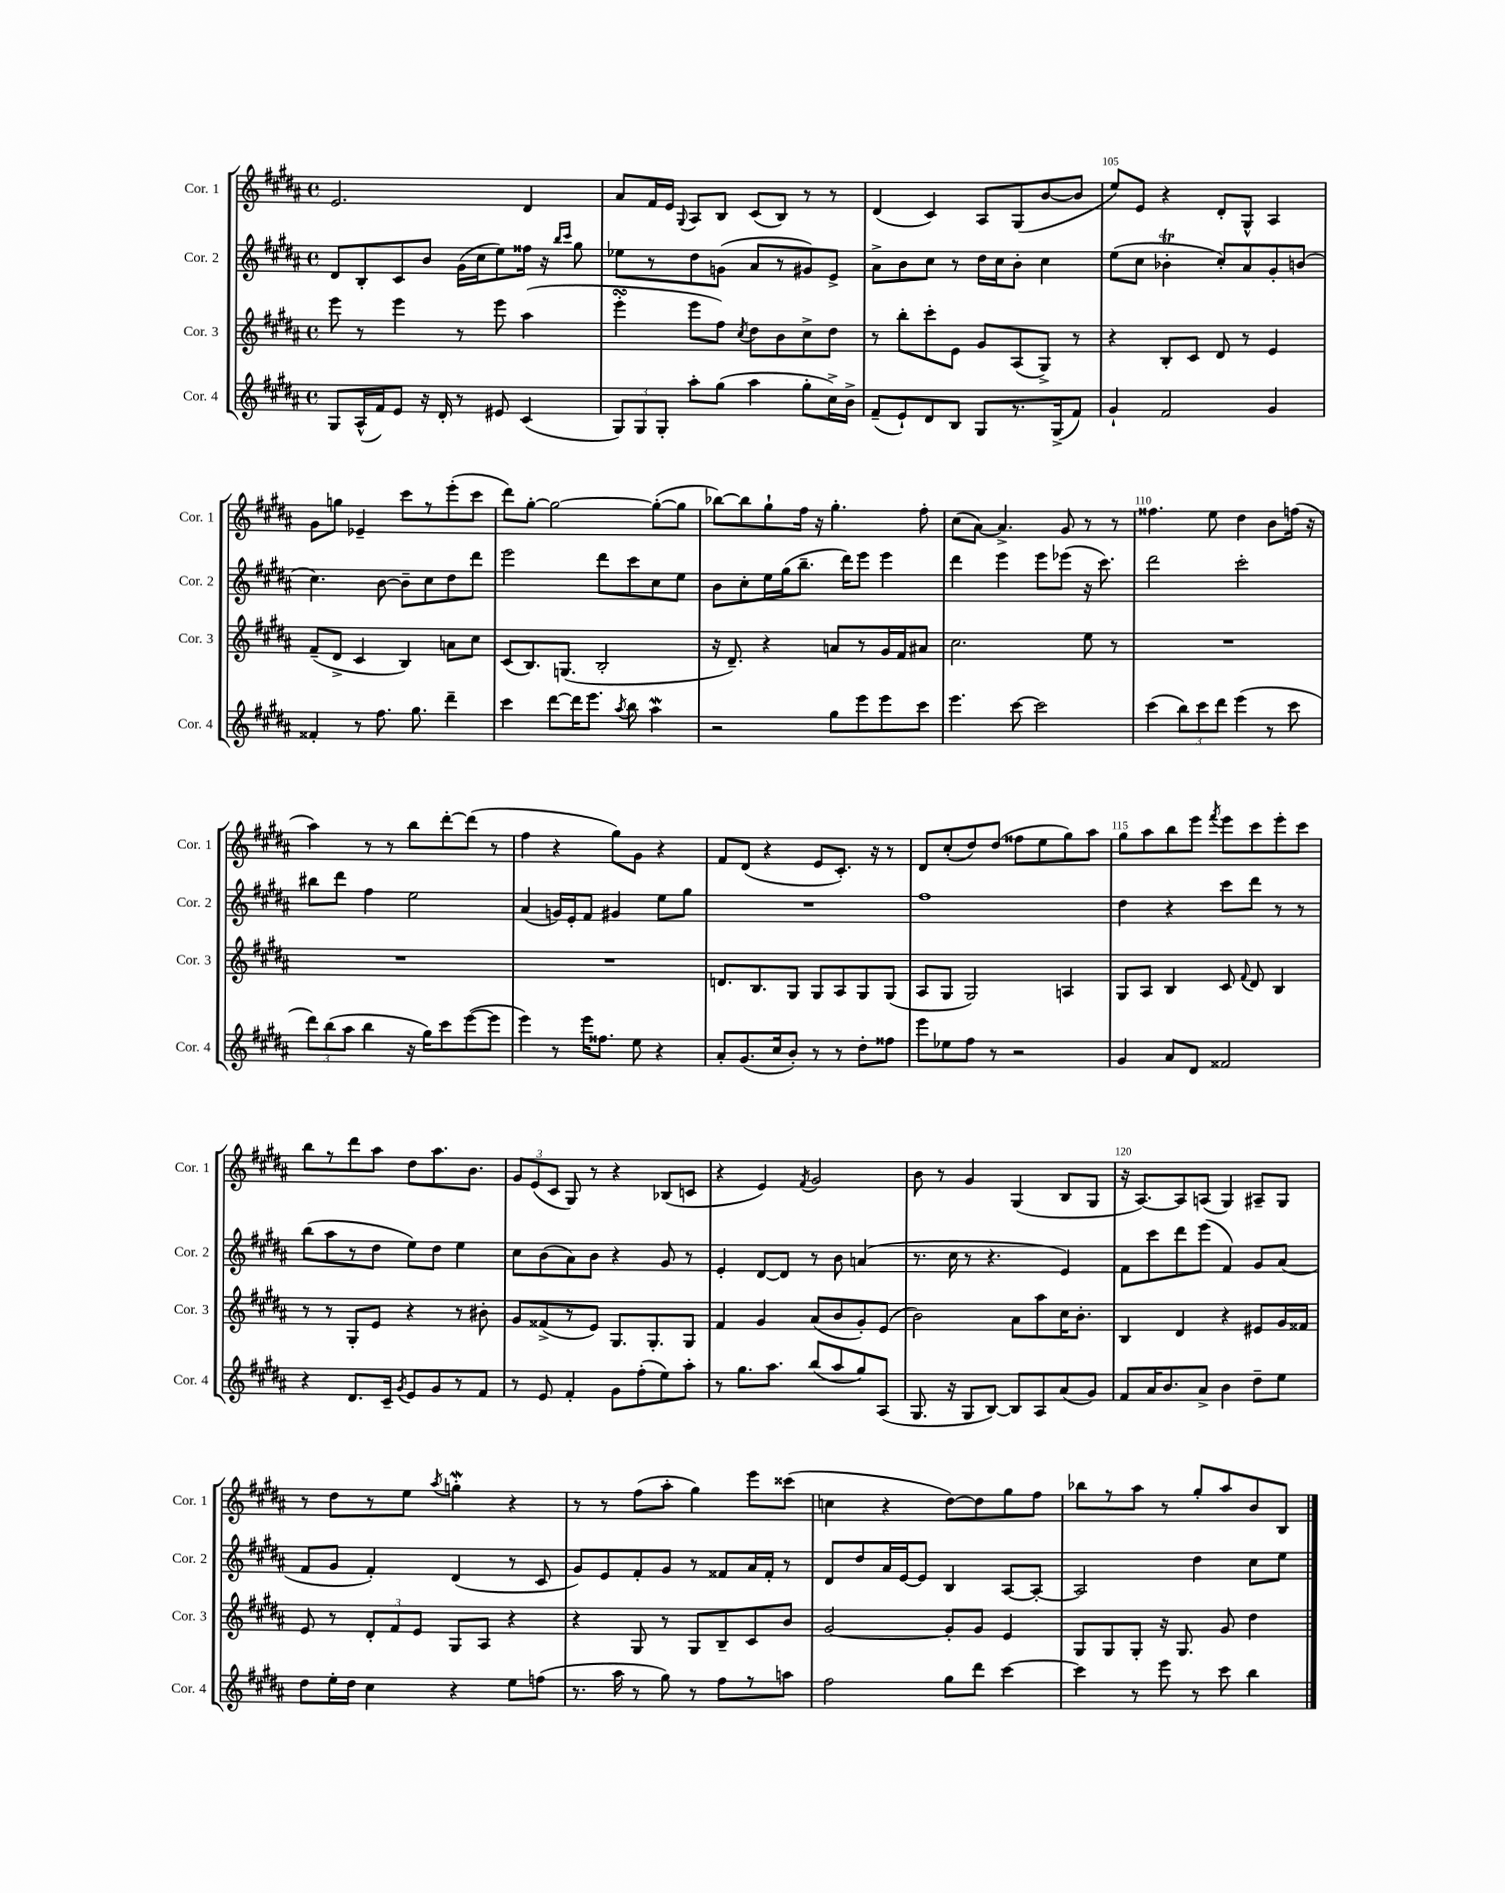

**kern	**kern	**kern	**kern
*staff4	*staff3	*staff2	*staff1
*clefG2	*clefG2	*clefG2	*clefG2
*k[f#c#g#d#a#]	*k[f#c#g#d#a#]	*k[f#c#g#d#a#]	*k[f#c#g#d#a#]
*M4/4	*M4/4	*M4/4	*M4/4
*met(c)	*met(c)	*met(c)	*met(c)
8G#/L	8eee\	8d#/L	2.e/
(16A#^^/L	8r	8B'/	.
16f#/J)	.	.	.
8e/J	4eee\	8c#/	.
16r	.	8b/J	.
16d#'/	.	.	.
8r	8r	(16g#\LL	.
.	.	16cc#\J	.
8e#/	8eee\	8ee\)	.
(4c#/	(4aa#\	16ff##\Jk	4d#/
.	.	16r	.
.	.	16qqbb/LL	.
.	.	16qqccc#/JJ	.
.	.	8gg#\	.
=	=	=	=
12G#/L)	4eee'\	8ee-\L	8a#/L
12G#/	.	.	.
.	.	8r	16f#/L
12G#'/J	.	.	.
.	.	.	16e/JJ
.	.	.	8qqG#/
8aa#'\L	8eee\L	8dd#\	8A#/L
(8gg#\J	8ff#\J)	(8g\J	8B/J
.	8qcc#/	.	.
4aa#\	8dd#\L	8a#/L	(8c#/L
.	8b\	8r	8B/J)
8gg#'\L	8cc#^\	8g#/)	8r
16cc#^\L)	8dd#\J	8e^/J	8r
16b^\JJ	.	.	.
=	=	=	=
(8f#~/L	8r	8a#^\L	(4d#/
8e`/)	8bb'\L	8b\	.
8d#/	8ccc#'\	8cc#\J	4c#/)
8B/J	8e\J	8r	.
8G#/L	8g#/L	16dd#\LL	8A#/L
.	.	16cc#\J	.
8.r	(8A#/	8b'\J	(8G#/
.	8G#^/J)	4cc#\	[8b/
(16G#^/k	.	.	.
8f#/J)	8r	.	8b/]J
=	=	=	=
4g#`/	4r	(8ee\L	8ee/L)
.	.	8cc#\J	8e/J
2f#/	8B'/L	4b-'\	4r
.	8c#/J	.	.
.	8d#/	8cc#'/L)	8d#'/L
.	8r	8a#/	8G#^^/J
4g#/	4e/	8g#'/	4A#/
.	.	(8b/J	.
=	=	=	=
4f##'/	(8f#~/L	4.cc#\)	8g#\L
.	8d#^/J	.	8gg\J
8r	4c#/	.	4e-~/
8.ff#\	.	[8b\	.
.	4B/)	8b~\]L	8ccc#\L
8.gg#\	.	.	.
.	.	8cc#\	8r
4ddd#~\	8a\L	8dd#\	(8eee'\
.	8cc#\J	8ddd#\J	8ccc#\J
=	=	=	=
4ccc#\	(8c#/L	2eee\	8ddd#\L)
.	8.B/)	.	[8gg#'\J
[8ddd#\L	.	.	2gg#\_
.	(8.G/J	.	.
16ddd#\]K	.	.	.
8.eee\J	.	.	.
.	2B'/	8ddd#\L	.
8qaa#/	.	.	.
8bb\	.	8ccc#\	.
4aa#\	.	8cc#\	(8gg#'\_L
.	.	8ee\J	8gg#\]J
=	=	=	=
2r	16r	8b\L	[8bb-\L)
.	8.d#~/)	.	.
.	.	8cc#'\	8bb-\]
.	4r	16ee\L	8gg#`\
.	.	(16gg#\J	.
.	.	8.bb~\J	16ff#\Jk
.	.	.	16r
8gg#\L	8a/L	.	4.gg#'\
.	.	16ddd#\LK)	.
8eee\	8r	8eee\J	.
8eee\	16g#/L	4eee\	.
.	16f#/J	.	.
8ccc#\J	8a#/J	.	8ff#'\
=	=	=	=
4.eee\	2.cc#\	4ddd#\	(8cc#\L
.	.	.	[8a#\J)
.	.	4eee\	4.a#^/]
[8ccc#\	.	.	.
2ccc#\]	.	8eee\L	.
.	.	(8eee-\J	8g#/
.	8ee\	16r	8r
.	.	8.ccc#\)	.
.	8r	.	8r
=	=	=	=
(4ccc#\	1r	2ddd#\	4.ff##\
12bb\L)	.	.	.
12ccc#\	.	.	.
.	.	.	8ee\
12ddd#\J	.	.	.
(4eee\	.	2ccc#'\	4dd#\
8r	.	.	8b\L
8ccc#\	.	.	(16ff\Jk
.	.	.	16r
=	=	=	=
12ddd#\L)	1r	8bb#\L	4aa#\)
(12bb\	.	.	.
.	.	8ddd#\J	.
12aa#\J	.	.	.
4bb\	.	4ff#\	8r
.	.	.	8r
16r	.	2ee\	8bb\L
16gg#\LK)	.	.	.
8ccc#\	.	.	[8ddd#'\
([8eee\	.	.	(8ddd#\]J
8eee\]J	.	.	8r
=	=	=	=
4eee\)	1r	(4a#/	4ff#\
8r	.	16g/LL)	4r
.	.	16e'/J	.
16eee\LK	.	8f#/J	.
8.ff##\J	.	.	.
.	.	4g#/	8gg#\L)
8ee\	.	.	8g#\J
4r	.	8ee\L	4r
.	.	8gg#\J	.
=	=	=	=
8a#'/L	8.d/L	1r	8f#/L
(8.g#/	.	.	(8d#/J
.	8.B/	.	.
.	.	.	4r
16cc#/k	.	.	.
8b'/J)	8G#/J	.	.
8r	8G#/L	.	8e/L
8r	8A#/	.	8.c#'/J)
8dd#'\L	8G#/	.	.
.	.	.	16r
8ff##\J	(8G#/J	.	8r
=	=	=	=
8eee\L	8A#/L	1ff#	8d#/L
8ee-\	8G#/J	.	(8cc#'/
8ff#\J	2G#/)	.	8dd#/)
8r	.	.	(8dd#/J
2r	.	.	8ff##\L
.	.	.	8ee\
.	4A/	.	8gg#\)
.	.	.	8aa#\J
=	=	=	=
4g#/	8G#/L	4dd#\	8gg#\L
.	8A#/J	.	8aa#\
8a#/L	4B/	4r	8bb\
8d#/J	.	.	8eee\J
.	.	.	8qfff#/
2f##/	8c#/	8ccc#\L	8eee\L
.	8qqf#/	.	.
.	8d#/	8ddd#\J	8ccc#\
.	4B/	8r	8eee'\
.	.	8r	8ccc#\J
=	=	=	=
4r	8r	(8bb\L	8bb\L
.	8r	8aa#\	8r
8.d#/L	8G#'/L	8r	8ddd#\
.	8e/J	8dd#\J	8aa#\J
16c#~/Jk	.	.	.
8qg#/	.	.	.
8e/L	4r	8ee\L)	8dd#\L
8g#/	.	8dd#\J	8.aa#\
8r	8r	4ee\	.
.	.	.	8.b\J
8f#/J	8b#'\	.	.
=	=	=	=
8r	8g#/L	8cc#\L	12g#/L
.	.	.	(12e/
8e/	(8f##^/	(8b\	.
.	.	.	12c#/J
4f#'/	8r	8a#\)	8G#/)
.	8e/J)	8b\J	8r
8g#\L	8.G#/L	4r	4r
(8ff#'\	.	.	.
.	8.G#'/	.	.
8ee\)	.	8g#/	(8B-/L
8aa#'\J	8G#/J	8r	8c/J
=	=	=	=
8r	4f#/	4e'/	4r
8.gg#\L	.	.	.
.	4g#/	[8d#/L	4e/)
8.aa#\J	.	.	.
.	.	8d#/]J	.
.	.	.	8qf#/
(8bb/L	(8a#/L	8r	2g#/
8aa#/	8b/	8b\	.
8gg#/)	8g#'/)	(4a/	.
(8A#/J	(8e/J	.	.
=	=	=	=
8.G#/	2b\)	8.r	8b\
.	.	.	8r
16r	.	16cc#\	.
8G#/L	.	8r	4g#/
[8B/J)	.	4.r	.
8B/]L	8a#\L	.	(4G#/
8A#/	8aa#\	.	.
(8a#/	16cc#\K	4e/)	8B/L
.	8.b'\J	.	.
8g#/J)	.	.	8G#/J
=	=	=	=
8f#/L	4B/	8f#\L	16r
.	.	.	[8.A#/L)
16a#/K	.	8ccc#\	.
8.b/	.	.	.
.	4d#/	8ddd#\	8A#/]
8a#^/J	.	(8eee\J	(8A/J
4b\	4r	4f#/)	4G#/)
8dd#~\L	8e#/L	8g#/L	8A#~/L
8ee\J	16g#/L	(8a#/J	8G#/J
.	16f##/JJ	.	.
=	=	=	=
8dd#\L	8e/	8f#/L	8r
16ee'\L	8r	8g#/J	8dd#\L
16dd#\JJ	.	.	.
4cc#\	12d#'/L	4f#'/)	8r
.	12f#/	.	.
.	.	.	8ee\J
.	12e/J	.	.
.	.	.	8qaa#/
4r	8G#/L	(4d#/	4gg'\
.	8A#/J	.	.
8ee\L	4r	8r	4r
(8ff\J	.	8c#/	.
=	=	=	=
8.r	4r	8g#/L)	8r
.	.	8e/	8r
16aa#\	.	.	.
8r	8G#/	8f#'/	(8ff#\L
8gg#\)	8r	8g#/J	8aa#'\J
8r	8G#/L	8r	4gg#\)
8ff#\L	8B~/	8f##/L	.
8r	8c#/	16a#/L	8eee\L
.	.	16f##'/JJ	.
8aa\J	8b/J	8r	(8ccc##\J
=	=	=	=
2ff#\	[2g#/	8d#/L	4cc\
.	.	8dd#/	.
.	.	16a#/L	4r
.	.	[16e/J	.
.	.	8e/]J	.
8gg#\L	8g#'/]L	4B/	[8dd#\L)
8ddd#\J	8g#/J	.	8dd#\]
[4ccc#\	4e/	[8A#/L	8gg#\
.	.	8A#'/_J	8ff#\J
=	=	=	=
4ccc#\]	8G#/L	2A#/]	8bb-\L
.	8G#/	.	8r
8r	8G#'/J	.	8aa#\J
8eee\	16r	.	8r
.	8.G#/	.	.
8r	.	4dd#\	8gg#'/L
8ccc#\	8g#/	.	8aa#/
4bb\	4dd#\	8cc#\L	8b/
.	.	8ee\J	8B/J
==	==	==	==
*-	*-	*-	*-
